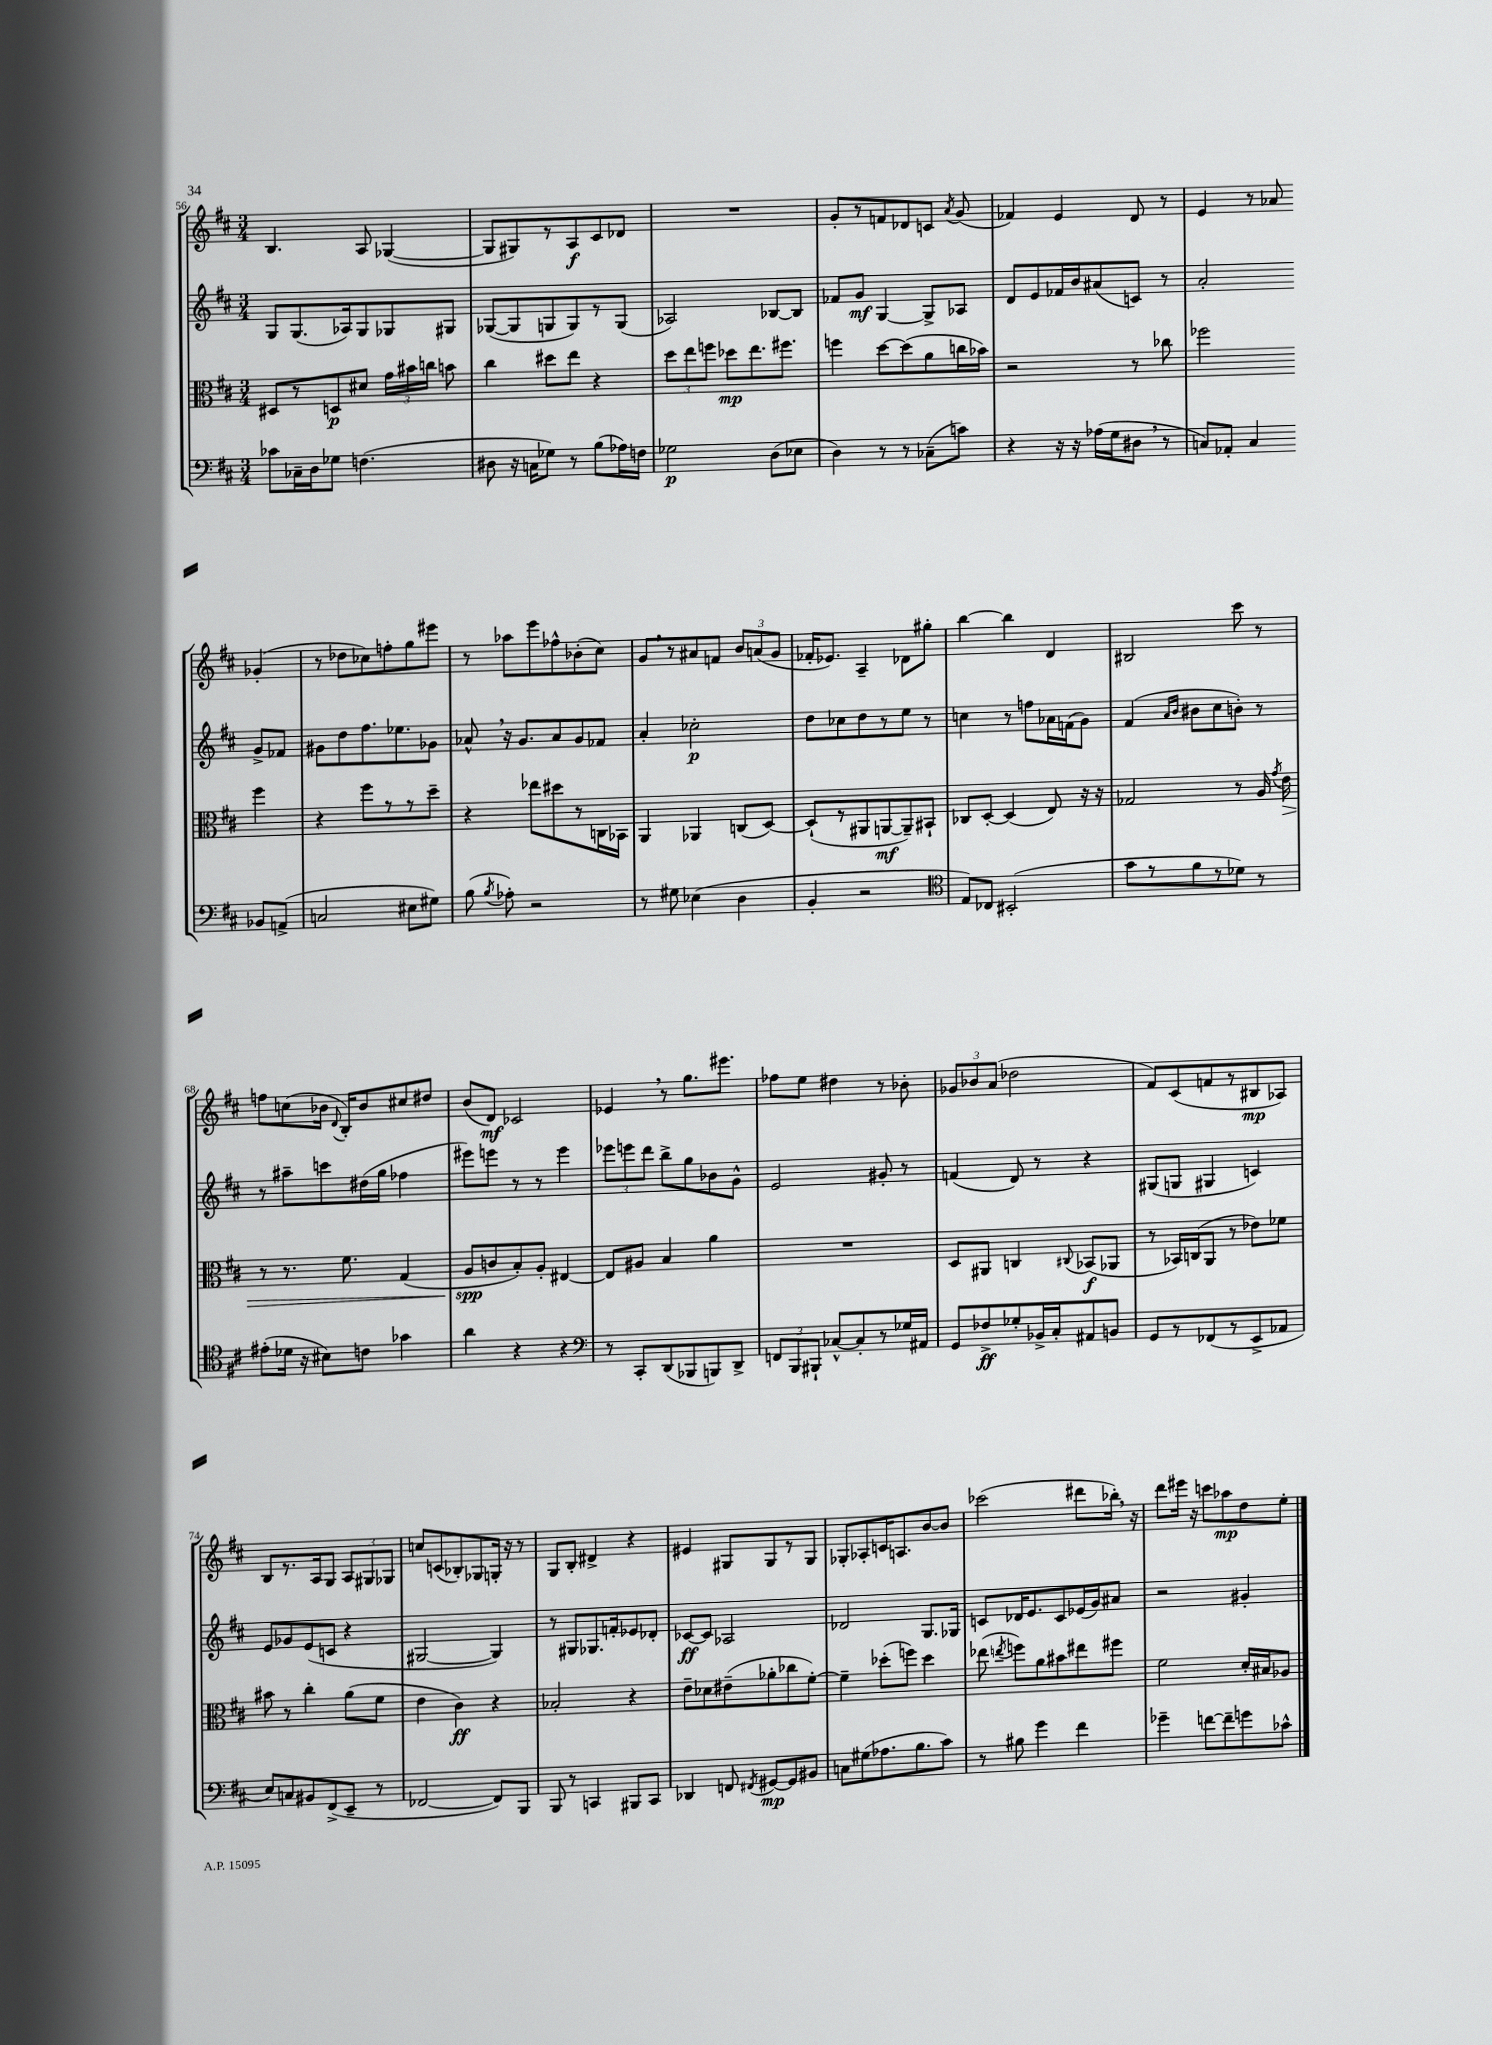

**kern	**kern	**kern	**kern
*staff4	*staff3	*staff2	*staff1
*clefF4	*clefC3	*clefG2	*clefG2
*k[f#c#]	*k[f#c#]	*k[f#c#]	*k[f#c#]
*M3/4	*M3/4	*M3/4	*M3/4
8c-	8D#	8G	4.B
16C-~	8r	(8.G	.
16D	.	.	.
8G-	8D	.	.
.	.	16A-)	.
(4.F	8d#	8G	8A
.	24g	8G-	([4G-
.	24b#	.	.
.	24cc	.	.
.	8b	8G#	.
=	=	=	=
8D#	4cc#	([8G-	8G-]
16r	.	8G-]	8G#)
16C	.	.	.
8G-)	8dd#	8G	8r
8r	8ee	8G)	8A
(8B	4r	8r	8c#
16A-)	.	(8G	8d-
16F	.	.	.
=	=	=	=
2G-	12dd	2A-)	2.r
.	12ee	.	.
.	12ff	.	.
.	8dd-	.	.
.	8.ee	.	.
(8D	.	[8B-	.
.	8.ff#	.	.
8E-	.	8B-]	.
=	=	=	=
4D)	4ff	8f-	8g'
.	.	8g	8r
8r	[8dd	[4G	8f
8r	(8dd]	.	8d-
(8C-~	8a	8G^]	8c
.	.	.	8qa
8c)	16cc	8A-	(8g
.	16b-)	.	.
=	=	=	=
4r	2r	8d	4f-)
.	.	8e	.
16r	.	16f-	4e
16r	.	16b	.
(16A-	.	(8a#	.
16G	.	.	.
8D#	8r	8c)	8d
8r	8cc-	8r	8r
=	=	=	=
8C)	2ff-	2a'	4e
8AA-'	.	.	.
4C	.	.	8r
.	.	.	8a-
8BB-	4ff-	8g^	(4g-'
(8AA^	.	8f-	.
=	=	=	=
2C	4r	8g#	8r
.	.	8dd	8dd-
.	8ff#	8.ff#	8cc-)
.	8r	.	8ff'
.	.	8.ee-	.
8E#	8r	.	8gg
8G#)	8dd~	8g-	8eee#
=	=	=	=
(8B	4r	8a-^^	8r
8qB	.	.	.
8A-')	.	16r	8aa-
.	.	8.g	.
2r	8ee-	.	8eee
.	8dd#	8a-	8ff-^^
.	8r	8g	(8b-'
.	16C	8f-	8cc#)
.	16BB-	.	.
=	=	=	=
8r	4AA	4a'	8g
8G#	.	.	8r
(4E-	4AA-	2cc-'	8a#
.	.	.	8f
4D	(8C	.	12b
.	.	.	(12a
.	[8D)	.	.
.	.	.	12g
=	=	=	=
4BB'	(8D`]	8dd	16f-'
.	.	.	8.e-)
.	8r	8cc-	.
2r	8AA#	8dd	4A~
.	[8AA	8r	.
.	8AA~])	8ee	8d-
.	8BB#`	8r	8gg#'
=	=	=	=
*clefC4	*	*	*
8E)	8C-	4cc	[4bb
8C-	[8D'	.	.
(2BB#'	(4D]	8r	4bb]
.	.	8ff	.
.	8E)	16a-	4d
.	.	(16f	.
.	16r	8g)	.
.	16r	.	.
=	=	=	=
8g	2G-	(4f#	2B#
8r	.	.	.
.	.	16qqa	.
.	.	16qqb	.
8f#	.	8b#	.
8r	.	8cc#	.
8d-)	8r	8b')	8ccc#
8r	16A	8r	8r
.	8qg	.	.
.	16e	.	.
=	=	=	=
(8e#'	8r	8r	8ff
16d-	8.r	8aa#~	(8cc
16r	.	.	.
8B#)	.	8ccc	16b-
.	.	.	8qqd
.	8.f#	.	16B')
8c	.	(16dd#	8b-
.	.	16gg	.
4g-	(4G	4ff-	8cc#
.	.	.	8dd#
=	=	=	=
4a	8A	8eee#)	(8b
.	8c	8eee	8d)
4r	8B')	8r	2c-
.	8A'	8r	.
4r	[4E#	4eee	.
=	=	=	=
*clefF4	*	*	*
8r	8E#]	12eee-	4e-
.	.	12eee	.
8CC#'	8A#	.	.
.	.	12ddd	.
(8DD	4B	8bb^	8r
8BBB-	.	8gg	8.gg
8BBB)	4a	8b-	.
.	.	.	8.eee#
8DD^	.	8g^^	.
=	=	=	=
12FF	2.r	2e	8ff-
12BBB	.	.	.
.	.	.	8ee
12BBB#`	.	.	.
[8C-^^	.	.	4dd#
8C-']	.	.	.
8r	.	8g#'	8r
16G-	.	8r	8b-'
16AA#	.	.	.
=	=	=	=
8GG	8D	(4f	12g-
.	.	.	12b-
8F-^	8AA#	.	.
.	.	.	(12a
8G-'	4C	8d)	2dd-
16BB-^	.	8r	.
16C#'	.	.	.
.	8qqC#	.	.
8AA#	(8BB-	4r	.
8BB	8AA-	.	.
=	=	=	=
8GG	8r	(8G#	8f#)
8r	16BB-)	8G	(8c#
.	(16C	.	.
(8FF-	8AA	4G#	8f
8r	8r	.	8r
8EE^	8e-)	4c)	8B#
8AA-	8f-	.	8A-)
=	=	=	=
8E)	8b#	8e	8B
8C	8r	8g-	8.r
8BB#	4cc#'	(8e	.
.	.	.	16A
(8FF#^	.	8c	8G
8EE~	(8a	4r	12A
.	.	.	12G#
8r	8f#	.	.
.	.	.	12G-
=	=	=	=
[2FF-	4e	[2G#	8cc
.	.	.	(8c
.	4c#)	.	8B-')
.	.	.	8G-
8FF-])	4r	4G#])	16G'
.	.	.	16r
8BBB	.	.	8r
=	=	=	=
8BBB	2B-'	8r	8G
8r	.	8G#	8B'
4CC	.	8.G-	4d#^
.	.	16f'	.
8BBB#	4r	8e-	4r
8CC	.	8d-'	.
=	=	=	=
4DD-	8e~	[8c-	4e#
.	8d-	8c-]	.
8FF	(8e#~	2A-	8G#
8qFF#	.	.	.
[8GG#	8a-'	.	8G#
8GG#]	8cc-	.	8r
8BB#	[8f#')	.	8G#
=	=	=	=
8C	4f#~]	2d-	8G-'
(8G#	.	.	8A-'
8.A-	(8dd-'	.	16c
.	.	.	8.A
.	8ff)	.	.
8.B	.	.	.
.	4dd-	8.G	[8b
8c#)	.	.	8b]
.	.	16G-	.
=	=	=	=
8r	(8ee-	8c	(2ccc-
.	8qee	.	.
8B#	8ff)	16d-	.
.	.	8.e	.
4g	8a	.	.
.	8b#	8c	.
4f#	8ee#	(16e-	8ddd#
.	.	16g)	.
.	8ff#	8a#	16bb-')
.	.	.	16r
=	=	=	=
4g-~	2f#	2r	8ddd
.	.	.	16eee#
.	.	.	16r
[8f	.	.	8ccc
8f~]	.	.	8aa-
8g	16d'	4g#'	8dd
.	16B#	.	.
8c-^^	8A-	.	8ee'
==	==	==	==
*-	*-	*-	*-
